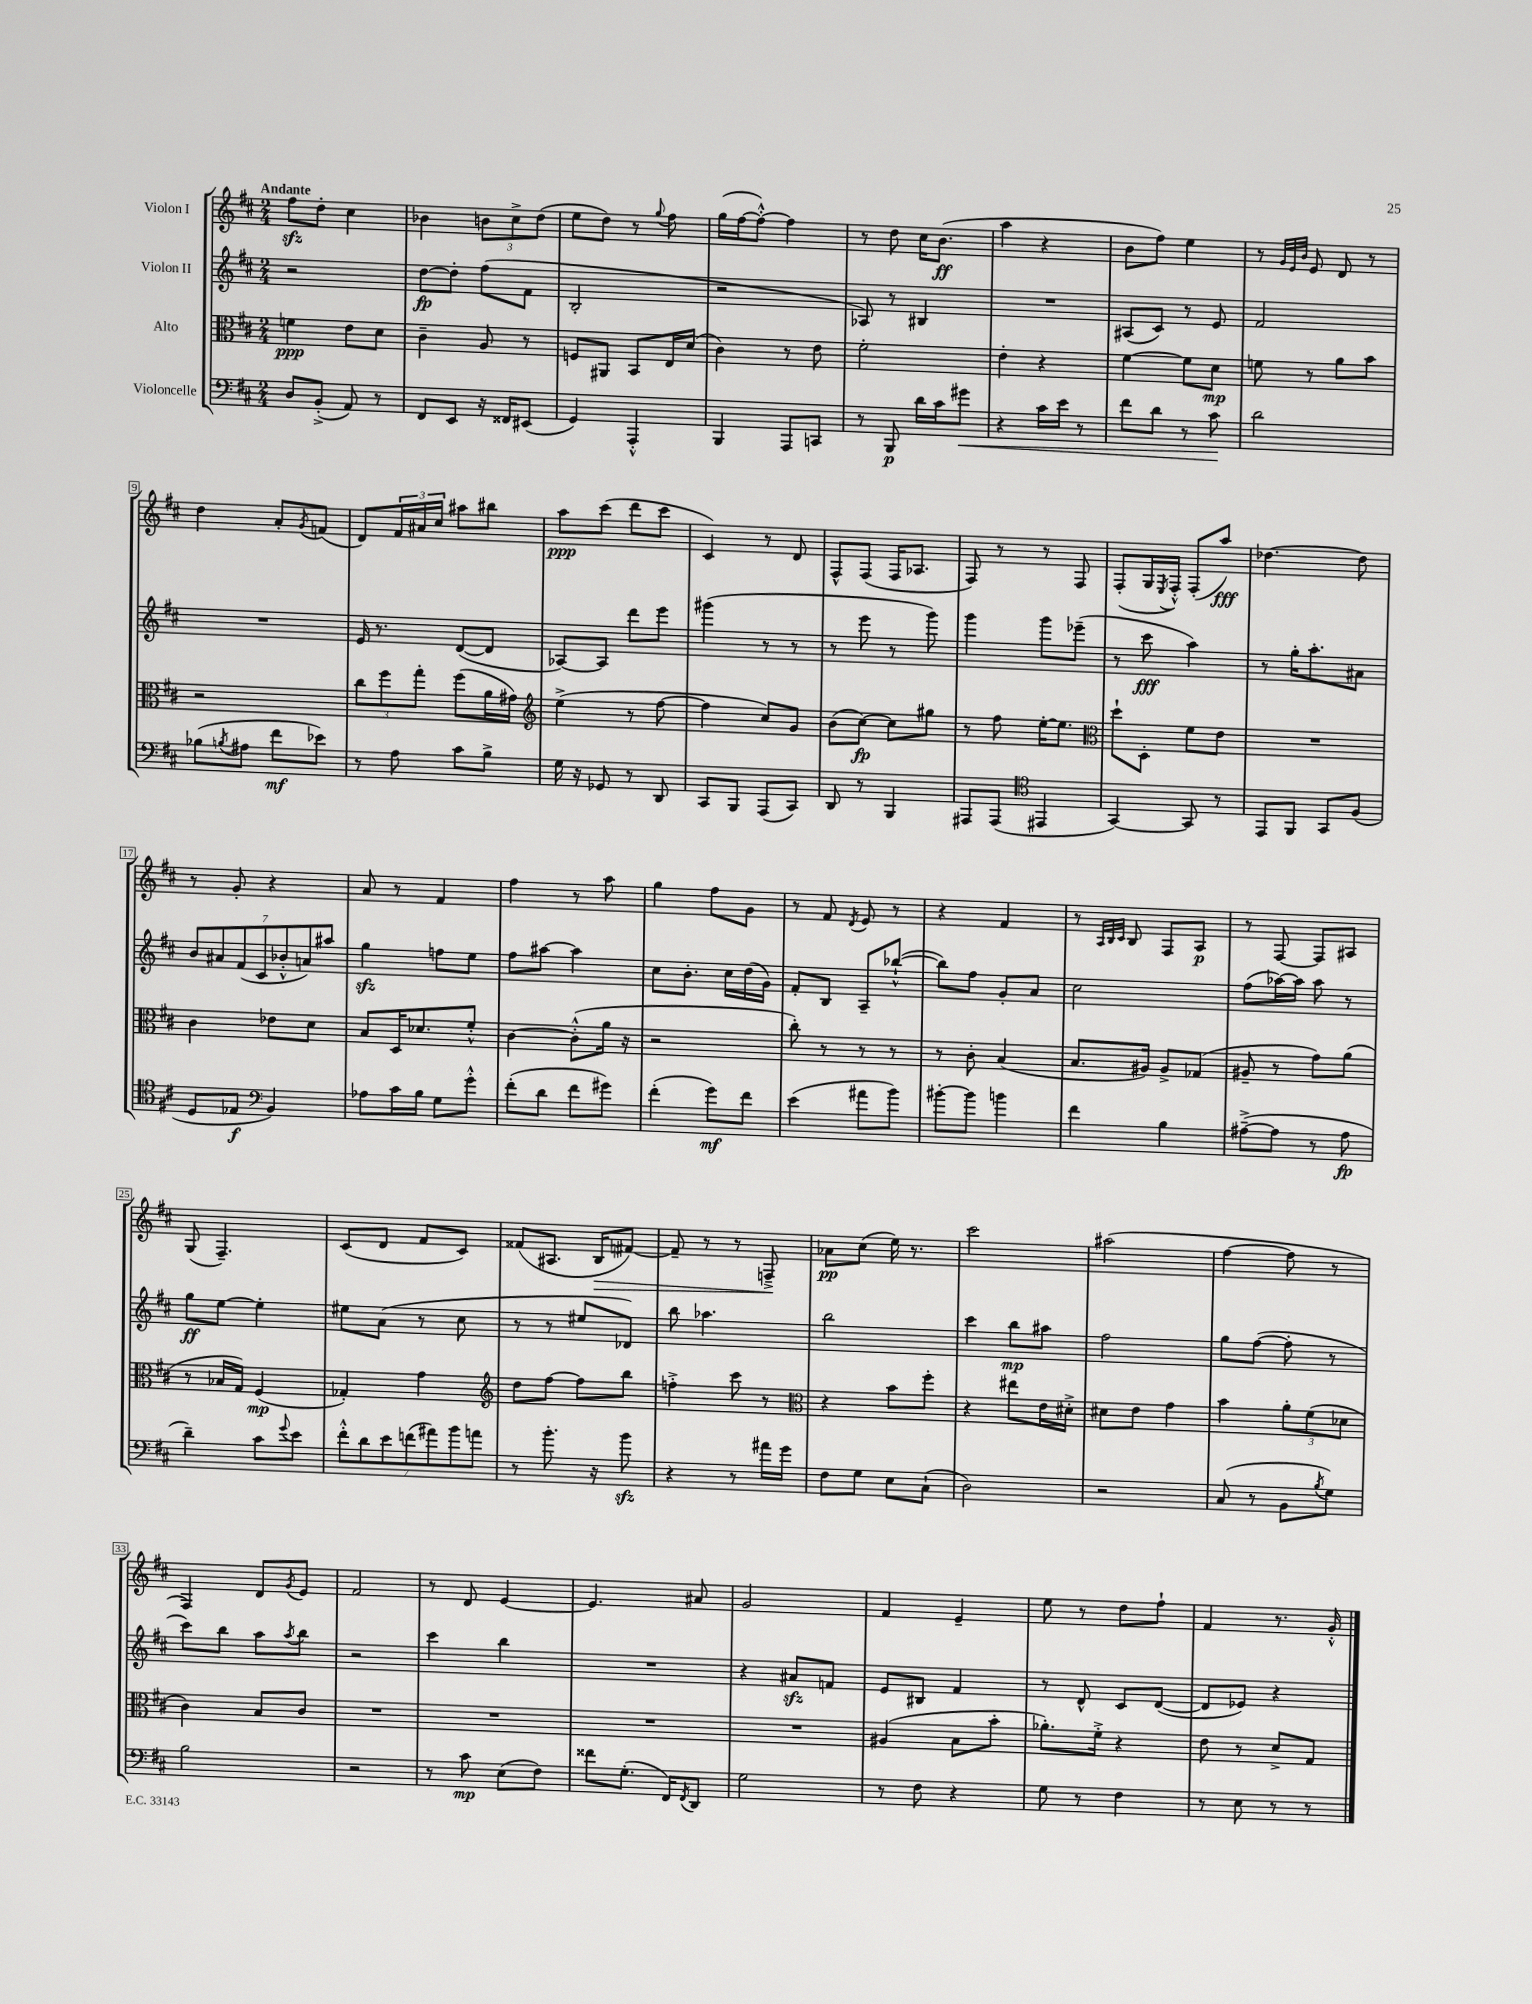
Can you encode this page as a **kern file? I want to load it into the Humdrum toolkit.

**kern	**kern	**kern	**kern
*staff4	*staff3	*staff2	*staff1
*clefF4	*clefC3	*clefG2	*clefG2
*k[f#c#]	*k[f#c#]	*k[f#c#]	*k[f#c#]
*M2/4	*M2/4	*M2/4	*M2/4
8D	4f	2r	8ff#
(8BB'^	.	.	8dd'
8AA)	8e	.	4cc#
8r	8d	.	.
=	=	=	=
8FF#	4c#~	[8dd	4b-
8EE	.	8dd']	.
16r	8A	(8ff#	12b
16FF##	.	.	.
.	.	.	12cc#^
(8EE#	8r	8f#	.
.	.	.	(12dd
=	=	=	=
4GG)	8F	2B'	8ee
.	8AA#	.	8dd)
4AAA'^^	8BB	.	8r
.	.	.	8qqgg
.	16E	.	8ff#
.	(16d	.	.
=	=	=	=
4BBB	4c#)	2r	(16gg
.	.	.	[16ff#
.	.	.	8ff#'^^_)
8AAA	8r	.	4ff#]
8CC	8e	.	.
=	=	=	=
8r	2f#'	8A-)	8r
8BBB	.	8r	8dd
16d	.	4B#	16cc#
16c#	.	.	(8.b
8g#	.	.	.
=	=	=	=
4r	4e'	2r	4aa
16c#	4r	.	4r
16e	.	.	.
8r	.	.	.
=	=	=	=
8f#	[4f#	(8A#	8b
8d	.	8c#)	8ff#)
8r	8f#]	8r	4ee
8c#	8d	8e	.
=	=	=	=
2d	8f	2f#	8r
.	.	.	32qqg
.	.	.	32qqe
.	.	.	32qqb
.	8r	.	8e
.	8a	.	8d
.	8b	.	8r
=	=	=	=
(8B-	2r	2r	4dd
8qB	.	.	.
8A#	.	.	.
8f#	.	.	8a'
.	.	.	8qg
8e-)	.	.	(8f
=	=	=	=
8r	12cc#	16e	8d)
.	.	8.r	.
.	12ff#	.	.
8A	.	.	24f#
.	12gg'	.	24a#
.	.	.	24cc#
8c#	(8ff#	([8d	8aa#
8B^	16a	8d]	8bb#
.	16g#)	.	.
=	=	=	=
*	*clefG2	*	*
16G	(4ee^	[8A-)	8aa
16r	.	.	.
8GG-	.	8A-]	(8ccc#
8r	8r	8ddd	8ddd
8DD	[8ff#	8eee	8ccc#
=	=	=	=
8CC#	4ff#]	(4ggg#	4c#)
8BBB	.	.	.
(8AAA	8cc#)	8r	8r
8CC#)	8g	8r	8d
=	=	=	=
8DD	(8b	8r	8F#^^
8r	[8cc#)	8eee	(8F#
4BBB	8cc#]	8r	16F#
.	.	.	8.A-
.	8gg#	8ggg)	.
=	=	=	=
8AAA#	8r	4ggg	8F#)
(8AAA#	8ff#	.	8r
*clefC4	*	*	*
4EE#	[16ee'	8ggg	8r
.	8.ee]	.	.
.	.	(8eee-~	8F#
=	=	=	=
*	*clefC3	*	*
[4GG)	8dd`	8r	(8F#'
.	8D'	8ccc#	16G
.	.	.	8qE
.	.	.	16F#'^^)
8GG]	8f#	4aa)	(8F#'
8r	8e	.	8aa)
=	=	=	=
8EE	2r	8r	[4.dd-
8FF#	.	16gg'	.
.	.	8.aa'	.
8GG	.	.	.
(8F#	.	8a#	8dd-]
=	=	=	=
8D	4c#	14b	8r
.	.	14a#	.
8E-	.	.	8g'
.	.	(14f#	.
.	.	14c#	.
*clefF4	*	*	*
4BB)	8e-	.	4r
.	.	14b-'^^	.
.	.	14a)	.
.	8d	.	.
.	.	14aa#	.
=	=	=	=
8A-	8B	4gg	8a
16c#	16D	.	8r
16B	8.d-	.	.
8G	.	8ff	4f#
8g'^^	8f#'^^	8ee	.
=	=	=	=
(8f#'	[4c#	8ff#	4ff#
8d	.	[8aa#	.
8f#	(8c#'^^]	4aa#]	8r
8g#)	16a	.	8aa
.	16r	.	.
=	=	=	=
(4f#'	2r	8cc#	4gg
.	.	8.b'	.
8g)	.	.	8ff#
.	.	16cc#	.
8f#	.	(16dd	8g
.	.	16g)	.
=	=	=	=
(4e	8cc#')	8f#'	8r
.	8r	8B	8f#
.	.	.	8qd
8a#	8r	8A~	8e
8b)	8r	([8bb-`^^	8r
=	=	=	=
[8b#'	8r	8bb-])	4r
8b#]	8c#'	8ff#	.
4b	(4B	8g'	4f#
.	.	8a	.
=	=	=	=
4f#	8.B	2cc#	8r
.	.	.	32qqA
.	.	.	32qqB
.	.	.	32qqc#
.	.	.	8B
.	16A#)	.	.
4B	8A#^	.	8F#
.	(8G-	.	8A
=	=	=	=
([8A#~^	8A#~	(8ff#	8r
8A#]	8r	[16aa-)	[8F#
.	.	16aa-]	.
8r	8g)	8aa-	8F#]
8A#	(8a	8r	8A#
=	=	=	=
4d~)	8r	8gg	(8G
.	16B-	[8ee	4.F#~)
.	16G)	.	.
8c#	(4F#	4ee']	.
8qqg	.	.	.
8e	.	.	.
=	=	=	=
14f#'^^	4G-')	8ee#	(8c#
14d	.	.	.
.	.	(8a	8d
14e	.	.	.
(14f	.	.	.
.	4g	8r	8f#
14a#)	.	.	.
14b	.	.	.
.	.	8cc#	8c#)
14a	.	.	.
=	=	=	=
*	*clefG2	*	*
8r	8dd	8r	(8f##
8.b'	[8ff#	8r	8.A#
.	8ff#]	8ee#	.
16r	.	.	16B
8b	8bb	8d-)	[8f#)
=	=	=	=
4r	4ff'^	8bb	8f#~]
.	.	4.aa-	8r
8r	8ccc#	.	8r
16a#	8r	.	8F~^
16g	.	.	.
=	=	=	=
*	*clefC3	*	*
8F#	4r	2bb	8a-
8G	.	.	(8cc#
8E	8b	.	16ee)
.	.	.	8.r
(8C#`	8ff#'	.	.
=	=	=	=
2D)	4r	4ccc#	2ccc#
.	8ee#	8bb	.
.	16e	8aa#	.
.	16d#'^	.	.
=	=	=	=
2r	8d#	2ff#	(2aa#
.	8e	.	.
.	4g	.	.
=	=	=	=
(8C#	4b	8gg	[4ff#
8r	.	([8ff#	.
8BB	12a'	8ff#']	8ff#]
.	(12f#	.	.
8qB	.	.	.
8G)	.	8r	8r
.	12d-	.	.
=	=	=	=
2B	4c#)	8ccc#)	4F#)
.	.	8bb	.
.	8B	8aa	8d
.	.	8qaa	8qg
.	8c#	8bb	8e
=	=	=	=
2r	2r	2r	2f#
=	=	=	=
8r	2r	4ccc#	8r
8c#	.	.	8d
(8E	.	4bb	[4e
8F#)	.	.	.
=	=	=	=
8f##	2r	2r	4.e]
(8.G'	.	.	.
16FF#)	.	.	.
8qFF#	.	.	.
8DD	.	.	8a#
=	=	=	=
2G	2r	4r	2g
.	.	8a#	.
.	.	8f	.
=	=	=	=
8r	(4A#	8e	4f#
8F#	.	8B#	.
4r	8B	4f#	4e~
.	8b'	.	.
=	=	=	=
8G	8.a-')	8r	8ee
8r	.	8d^^	8r
.	16f#'^	.	.
4F#	4r	8c#	8dd
.	.	([8d	8ff#`
=	=	=	=
8r	8e	8d]	4f#
8E	8r	8e-)	.
8r	8d^	4r	8.r
8r	8G	.	.
.	.	.	16g'^^
==	==	==	==
*-	*-	*-	*-
